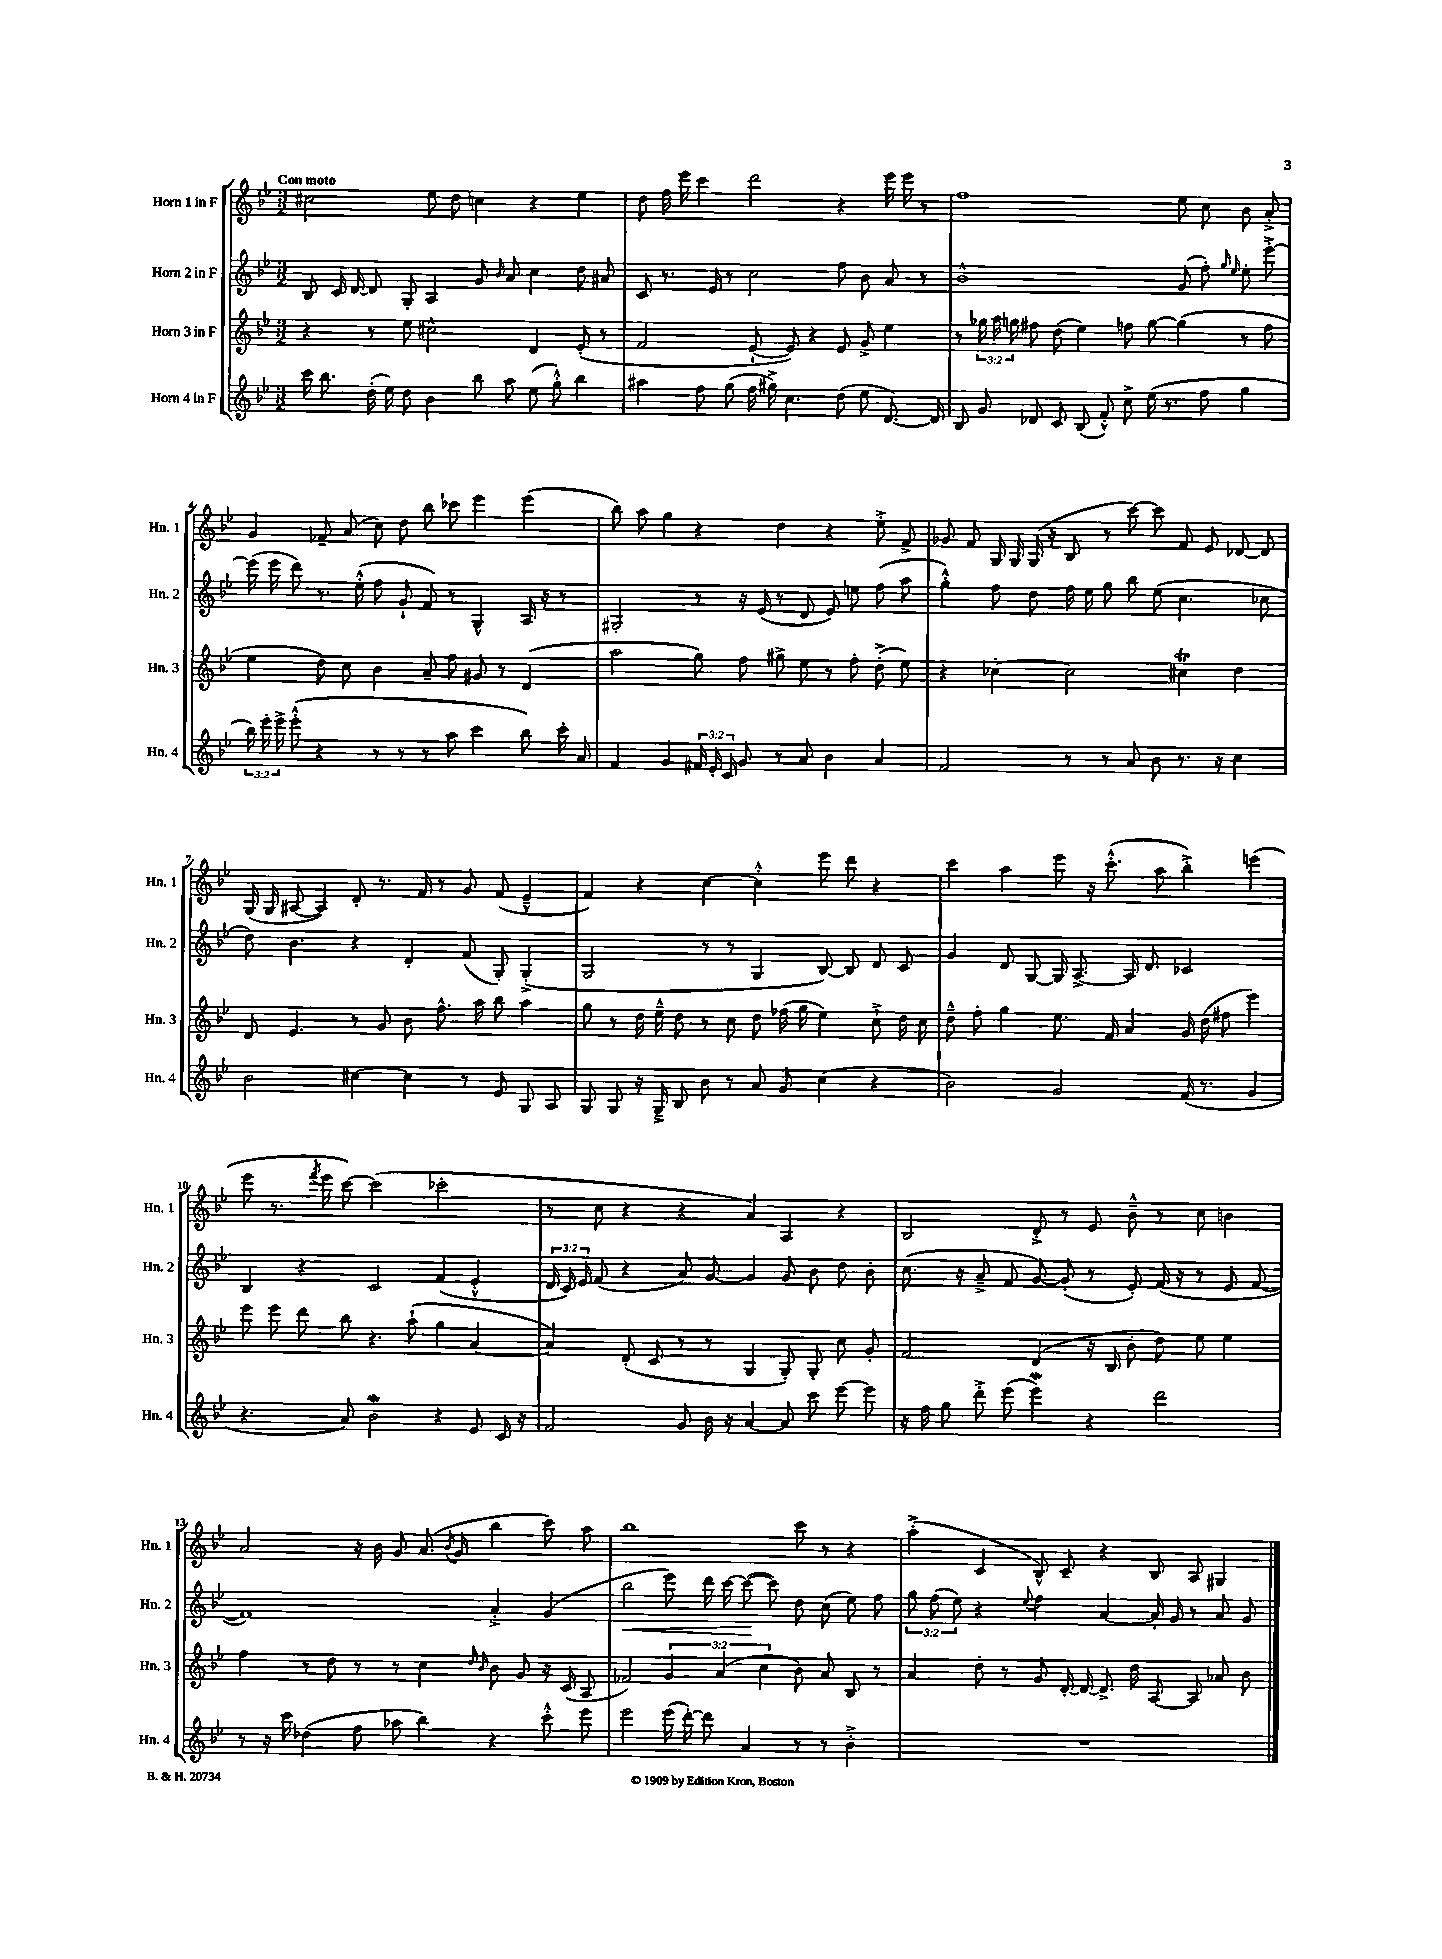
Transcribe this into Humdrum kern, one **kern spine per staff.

**kern	**kern	**kern	**kern
*staff4	*staff3	*staff2	*staff1
*clefG2	*clefG2	*clefG2	*clefG2
*k[b-e-]	*k[b-e-]	*k[b-e-]	*k[b-e-]
*M3/2	*M3/2	*M3/2	*M3/2
16ccc\	4r	8B-/	2cc#\
8.bb-\	.	.	.
.	.	16c/	.
.	.	[16d/	.
(16dd'\	8r	8d/]	.
16ee-\)	.	.	.
8dd\	8ee-\	8G'/	.
4b-\	2cc#^^\	4A/	8ee-\
.	.	.	8dd\
8bb-\	.	8g/	4cc\
.	.	16qqb-/	.
8aa\	.	8a/	.
(8ee-\	4d/	4cc\	4r
8gg'^^\)	.	.	.
4bb-\	(8e-'/	8dd\	4ee-\
.	8r	8a#/	.
=	=	=	=
4aa#\	2f/	8c/	8dd\
.	.	8.r	16ff\
.	.	.	16eee-\
8ff\	.	.	4ccc\
.	.	16e-/	.
(8gg\	.	8r	.
16ff\	[8e-`/	2cc\	2ddd\
16gg#^\)	.	.	.
4.cc\	8e-/])	.	.
.	4r	.	.
(8dd\	8e-/	8ff\	4r
8ee-\	8g^/	8b-\	.
[8.d/)	4ee-\	8a/	16eee-\
.	.	.	16eee-\
.	.	8r	8r
16d/]	.	.	.
=	=	=	=
8B-/	8r	1b-^^	1ff
8g/	24gg-\	.	.
.	24aa\	.	.
.	24gg\	.	.
8d-/	8ff#\	.	.
8c/	(8dd\	.	.
(8B-/	4ee-\)	.	.
8f'^^/)	.	.	.
8cc^\	8ff\	.	.
(16ee-\	[8gg\	.	.
8.r	.	.	.
.	(4gg\]	(8g/	8ee-\
8ff\	.	8ff'\)	8cc\
.	.	16qqgg/	.
.	.	16qqee-/	.
4gg\	8r	8ee-'\	8b-\
.	8ff\	[8eee-'^\	8a'^/
=	=	=	=
24bb-\)	4ee-\	(16eee-\]	4g/
24eee-'\	.	.	.
.	.	16eee-\	.
24eee-^\	.	.	.
(8eee-'^^\	.	8ddd\)	.
4r	8dd\)	8.r	8f-~/
.	8cc\	.	(8a/
.	.	(16ee-'^^\	.
8r	4b-\	8ff\	8cc\)
8r	.	8g`/	8dd\
8r	8a~/	8f/)	8bb-\
8aa\	8ff\	8r	8ccc-\
4ccc\	8g#/	4G^^/	4eee-\
.	8r	.	.
8bb-\)	(4d/	16A/	(4eee-\
.	.	16r	.
16ccc'\	.	8r	.
16a/	.	.	.
=	=	=	=
4f/	2aa\	2G#'/	8bb-\)
.	.	.	8aa\
4g/	.	.	4gg\
24f#/	8gg\)	8r	4r
24e-'/	.	.	.
24c/	.	.	.
8g/	8ff\	16r	.
.	.	(16e-/	.
8r	8gg#^\	8r	4dd\
8a/	8ee-\	8d/	.
4b-\	8r	8e-/)	4r
.	8ff'\	8ee\	.
4a/	(8dd'^\	(8ff\	8ee-'^\
.	8ee-\)	8aa\	8f^/
=	=	=	=
2f/	4r	4gg'^^\)	8g-/
.	.	.	8f/
.	[4cc-'\	8ff\	16G/
.	.	.	16G/
.	.	8dd\	(16G/
.	.	.	16r
8r	2cc-\]	16ff\	8B-/
.	.	16ee-\	.
8r	.	8gg\	8r
8a/	.	8bb-\	[8ccc\)
8b-\	.	(8ee-\	8ccc\]
8.r	4cc#\	4.cc\	8f/
.	.	.	8e-/
16r	.	.	.
4cc\	4dd\	.	[8d-/
.	.	8cc-\	8d-/]
=	=	=	=
2b-\	8d/	8dd\)	(16G/
.	.	.	16G/
.	4.e-/	4.b-\	[8A#/
.	.	.	4A#/])
[4cc#\	8r	4r	8d'/
.	8g/	.	8.r
4cc#\]	8b-\	4d'/	.
.	.	.	16f/
.	8.ff^^\	.	8r
8r	.	(8f/	8g/
.	16aa\	.	.
8e-/	8bb-\	8G'/)	(8f/
8G/	4aa\	(4G'^/	4e-~^^/
8A/	.	.	.
=	=	=	=
8G/	8gg\	2G/	4f/)
8G/	8r	.	.
16r	16dd\	.	4r
16G~^/	16ee-~^^\	.	.
8B-/	8dd\	.	.
8b-\	8r	8r	[4cc\
8r	8cc\	8r	.
8a/	8dd\	4G/	4cc'^^\]
8g/	(16ff-\	.	.
.	16gg\	.	.
(4cc\	4ee-\)	[8B-/)	8eee-\
.	.	8B-/]	8ddd\
4r	8cc`^\	8d/	4r
.	16dd\	8c/	.
.	16cc\	.	.
=	=	=	=
2b-\)	8dd~^^\	4g/	4ccc\
.	8ff'\	.	.
.	4gg\	8d/	4aa\
.	.	[8G/	.
2g/	8.ee-\	16G/]	8eee-\
.	.	[8.A^/	.
.	.	.	16r
.	16f/	.	(8.ccc'^^\
.	4a/	16A/]	.
.	.	8.d/	.
.	.	.	8aa\
(16f/	16g/	2c-/	4bb-'^\)
8.r	(16dd\	.	.
.	8ff#\	.	.
4g/	4eee-\)	.	(4eee\
=	=	=	=
4.r	8eee-\	4B-/	8eee-\
.	8eee-\	.	8.r
.	8ddd\	4r	.
.	.	.	8qfff/
.	.	.	16eee-\
8a/)	8bb-\	.	[8ccc\)
2b-\	4.r	2c/	(2ccc\]
.	(8aa`\	.	.
4r	4gg\	(4f/	2ccc-'\
8e-/	[4a/	4e-'^^/	.
16c/	.	.	.
16r	.	.	.
=	=	=	=
2f/	4a/])	24d/	8r
.	.	24c/)	.
.	.	24e-/	.
.	.	(8f/	8cc\
.	(8d'/	4r	4r
.	8c/	.	.
8g/	8r	8a/)	4r
16b-\	8r	[8g/	.
16r	.	.	.
[4a/	4G/	4g/]	4a/)
8a/]	8G'/)	8g/	4A/
8ccc\	8G'/	8b-\	.
[8eee-\	8cc\	8dd\	4r
8eee-\]	8g'/	8b-'\	.
=	=	=	=
16r	2f/	(8.cc\	2B-/
16ff\	.	.	.
8gg\	.	.	.
.	.	16r	.
8ddd'^\	.	8a~^/	.
(8eee-\	.	8f/	.
4eee-\)	(4d/	[8g/)	8d'^/
.	.	(8g'/]	8r
4r	16r	8r	8e-/
.	16B-/	.	.
.	8b-'\	8e-'/)	8b-~^^\
2ddd\	8dd\)	(16f/	8r
.	.	16r	.
.	8ee-\	8r	8cc\
.	4ee-\	8e-/	4b\
.	.	[8f/	.
=	=	=	=
8r	4ff\	1f])	2a/
16r	.	.	.
16ccc\	.	.	.
(4dd-\	8r	.	.
.	8dd\	.	.
8ff\	8r	.	16r
.	.	.	16b-\
8aa-\	8r	.	8g/
4bb-\)	4cc\	.	(8.a/
.	.	.	8qb-/
.	.	.	16g/
.	16qqdd/	.	.
.	16qqb-/	.	.
4r	8b-\	4a'^/	4bb-\
.	8g/	.	.
8ccc'^^\	16r	(4g/	8ccc\)
.	(16c/	.	.
8eee-\	8A/	.	8aa\
=	=	=	=
2eee-\	2f-/)	2bb-\	1bb-
(16eee-\	6g/	8eee-\)	.
[16ddd'\)	.	.	.
8ddd\]	.	16ddd\	.
.	(6a/	.	.
.	.	[16ccc\	.
4a/	.	(8ccc\_	.
.	6cc\	.	.
.	.	8ccc\])	.
8r	8b-\)	8dd\	8ccc\
8r	8a/	(8cc\	8r
4b-'^\	8B-/	8ee-\)	4r
.	8r	8ff\	.
=	=	=	=
1.r	4a/	12gg\	(4aa'^\
.	.	(12ff\	.
.	.	12ee-\)	.
.	8dd'\	4r	4c/
.	8r	.	.
.	.	8qqee-/	.
.	8g/	4ff\	8B-^^/)
.	[16d'/	.	8c~/
.	16d/_	.	.
.	8.d^/]	[4a/	4r
.	16dd\	.	.
.	[8A/	16a'/]	8B-/
.	.	16g/	.
.	8A/]	8r	8A/
.	8a-/	8a/	4G#/
.	8b-\	8g/	.
==	==	==	==
*-	*-	*-	*-
